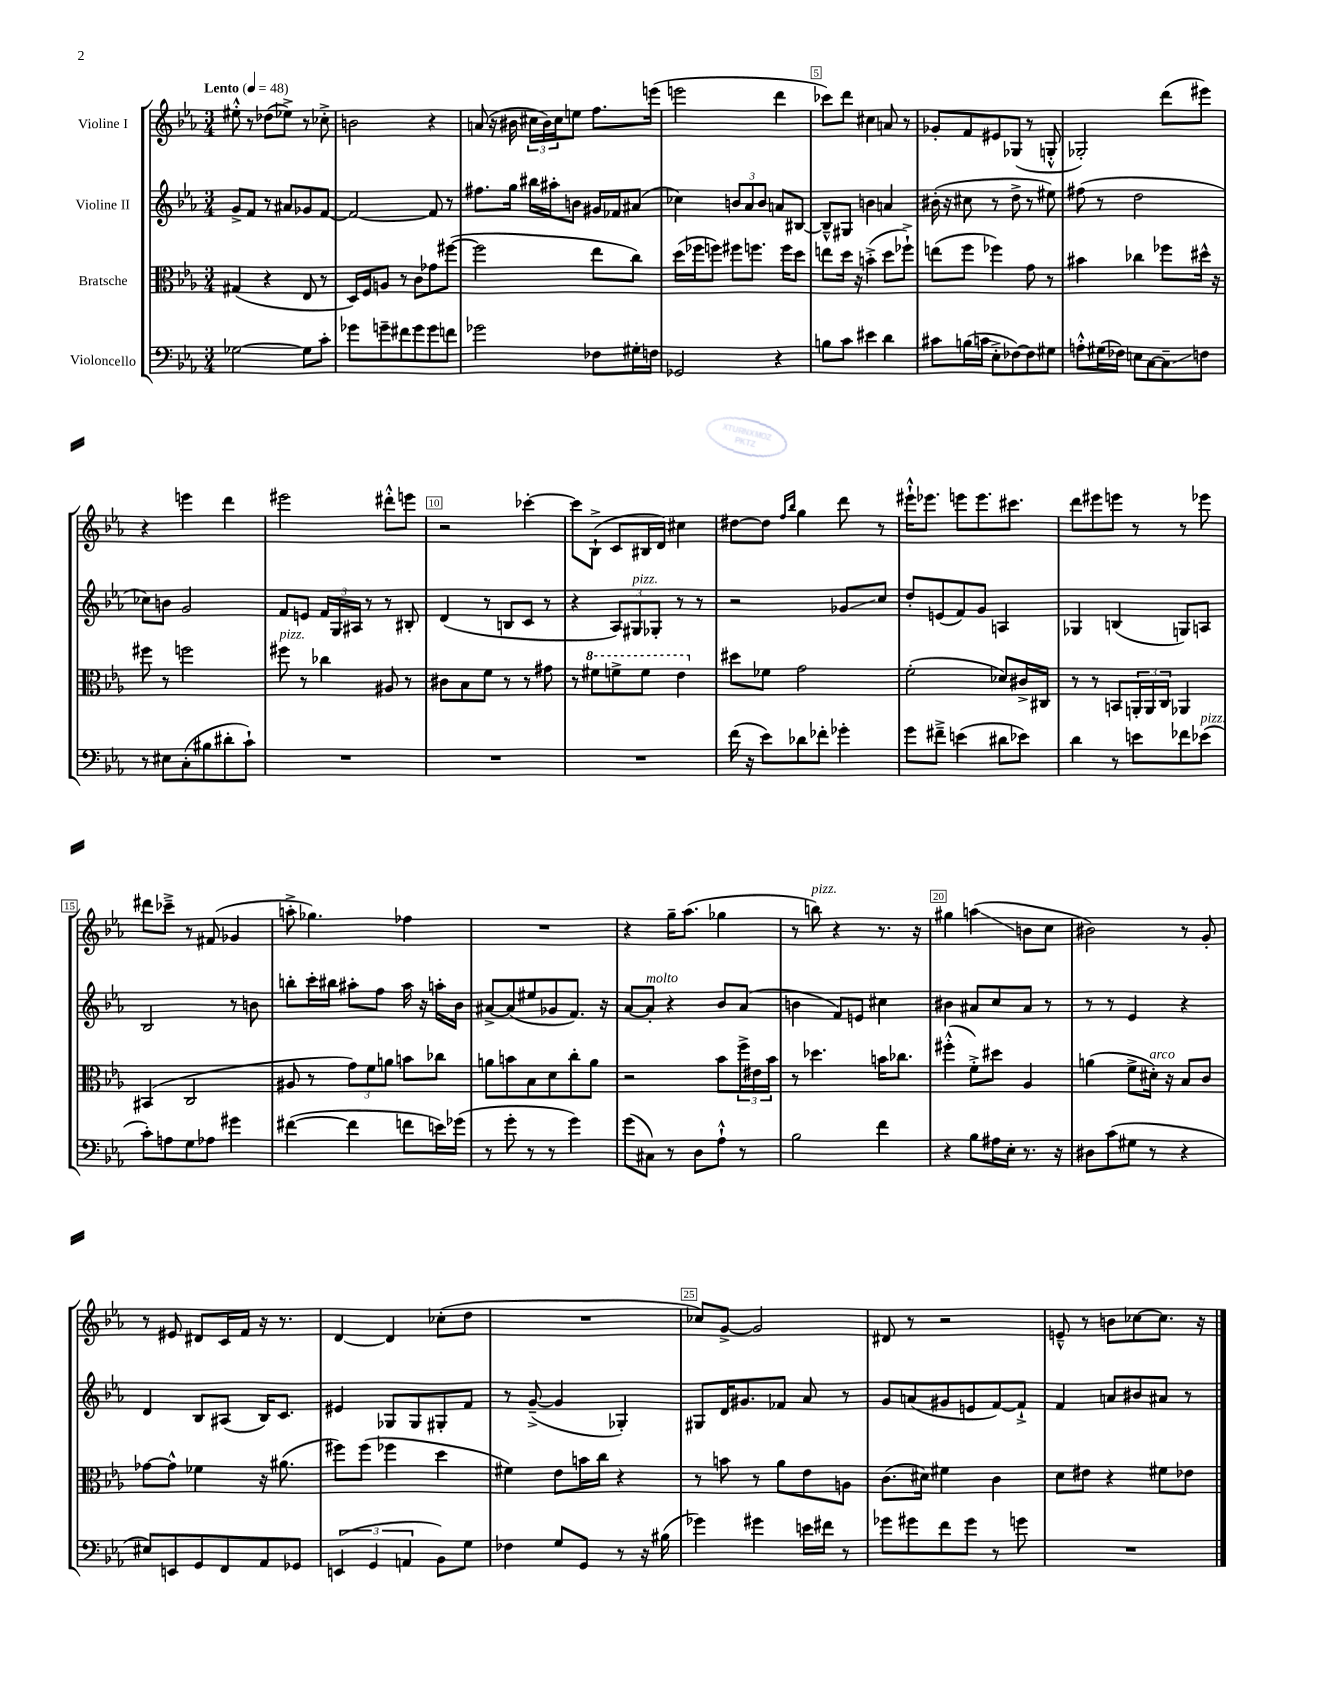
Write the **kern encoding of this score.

**kern	**kern	**kern	**kern
*staff4	*staff3	*staff2	*staff1
*clefF4	*clefC3	*clefG2	*clefG2
*k[b-e-a-]	*k[b-e-a-]	*k[b-e-a-]	*k[b-e-a-]
*M3/4	*M3/4	*M3/4	*M3/4
*MM48	*MM48	*MM48	*MM48
[2G-	(4G#	8g^	8ee#'^^
.	.	8f	8r
.	4r	8r	(8dd-
.	.	8a#	8ee-^)
8G-]	8E-	8g-	8r
8c'	8r	[8f	8cc-'^
=	=	=	=
8g-	16D)	2f_	2b
.	16F	.	.
8g~	8A	.	.
8f#	8r	.	.
8g	8c	.	.
8g	8g-	8f]	4r
8f	([8ff#	8r	.
=	=	=	=
2g-	2ff#]	8.ff#	(8a
.	.	.	16r
.	.	16gg	16b#
.	.	16bb#	24cc#
.	.	.	24b#)
.	.	16aa#'	.
.	.	.	24cc#
.	.	8b	8ee
8F-	8ee-	16g#	8.ff
.	.	16f-	.
16G#'	8cc)	(8a#	.
16F	.	.	(16eee
=	=	=	=
2GG-	(16dd	4cc-)	2eee
.	16ff-	.	.
.	8ff)	.	.
.	8ff#	12b	.
.	.	12a-	.
.	8.ff	.	.
.	.	12b	.
4r	.	8a	4ddd
.	16ff	.	.
.	8dd	[8B#	.
=	=	=	=
8B	8ee	8B#~^^]	8ccc-)
8c	16dd	8G#	8ddd
.	16r	.	.
4e#	(4b'^	4b	4cc#
4d	8dd	4a	8a
.	8ff-`^)	.	8r
=	=	=	=
8c#	(8ee	(16b#'	8g-'
.	.	16r	.
(16B	8ff	8cc#	8f
16c	.	.	.
8E-'^	4ff-)	8r	8e#
[8F-)	.	8dd^	(8G-
8F-]	8g	8r	8r
8G#	8r	8ee#)	8G'^^
=	=	=	=
8A'^^	4b#	(8ff#	2G-')
(16G#	.	8r	.
16F-)	.	.	.
8E	4cc-	2dd	.
[8C	.	.	.
8C~]	8ff-	.	(8ddd
8F	16dd#^^	.	8eee#)
.	16r	.	.
=	=	=	=
8r	8ff#	8cc-)	4r
8E#	8r	8b	.
(8C'	2ff	2g	4eee
8B#	.	.	.
8d#'	.	.	4ddd
8c`)	.	.	.
=	=	=	=
2.r	8ff#	8f	2eee#
.	8r	8e	.
.	4cc-	24f	.
.	.	24G	.
.	.	24A#	.
.	.	8r	.
.	8A#	8r	8ddd#'^^
.	8r	8B#'	8eee
=	=	=	=
2.r	8c#	(4d	2r
.	8B-	.	.
.	8f	8r	.
.	8r	8B	.
.	8r	8c	[4ccc-'
.	8g#	8r	.
=	=	=	=
2.r	8r	4r	8ccc-]
.	8ff#	.	(8B-`^
.	8ff^	12A-)	8c
.	.	12G#	.
.	8ff	.	16B#
.	.	12G-'	.
.	.	.	16d)
.	4ee-	8r	4cc#
.	.	8r	.
=	=	=	=
(16f	8dd#	2r	[8dd#
16r	.	.	.
8e-)	8f-	.	8dd#]
.	.	.	16qqff
.	.	.	16qqbb-
8d-	2g	.	4gg
8f-'	.	.	.
4g-'	.	8g-	8ddd
.	.	8cc	8r
=	=	=	=
8g	(2f'	8dd'	16eee#`^^
.	.	.	8.eee-
8f#~^	.	(8e	.
(4e	.	8f)	8eee
.	.	8g	8.eee
8d#	8d-)	4A	.
.	.	.	8.ccc#
8e-)	16c#^	.	.
.	16C#	.	.
=	=	=	=
4d	8r	4G-	8ddd
.	8r	.	8eee#
8r	8BB	(4B	8eee
8e	24AA'	.	8r
.	24AA	.	.
.	24C	.	.
8f-	4AA-	8G)	8r
(8e-	.	8A	8eee-
=	=	=	=
8c')	(4BB#	2B-	8ddd#
8A	.	.	8ccc-~^
8G	2C	.	8r
8A-	.	.	(8f#
4g#	.	8r	4g-
.	.	8b	.
=	=	=	=
([4f#	8A#	8bb'	8aa'^
.	8r	16ccc'	4.gg-)
.	.	16bb#	.
4f#]	12g)	8aa#'	.
.	12f	.	.
.	.	8ff	.
.	12a	.	.
8f	8b	16aa#	4ff-
.	.	16r	.
16e)	8cc-	16aa'	.
(16g-	.	16b-	.
=	=	=	=
8r	8a	[8a#^	2.r
8g'	8b	(8a#]	.
8r	8B-	8ee#	.
8r	8d	8g-	.
4g)	8cc'	8.f)	.
.	8a	.	.
.	.	16r	.
=	=	=	=
(8g	2r	[8a-	4r
8C#)	.	8a-']	.
8r	.	4r	16gg~
.	.	.	(8.aa-
8D	.	.	.
8A-`^^	8b-	8b-	4gg-
8r	24ff^	(8a-	.
.	24e#	.	.
.	24b-	.	.
=	=	=	=
2B-	8r	4b	8r
.	4.dd-	.	8bb)
.	.	8f)	4r
.	.	8e	.
4f	16b	4cc#	8.r
.	8.cc-	.	.
.	.	.	16r
=	=	=	=
4r	(4ff#'^^	4b#	4gg#
8B-	8f'^)	8a#	(4aa
16A#	8dd#	8cc	.
16E-'	.	.	.
8.r	4A-	8a#	8b
.	.	8r	8cc
16r	.	.	.
=	=	=	=
8D#	(4a	8r	2b#)
(8c	.	8r	.
8G#	8f^	4e-	.
8r	16d#')	.	.
.	16r	.	.
4r	8B-	4r	8r
.	8c	.	8g'
=	=	=	=
8E#)	[8g-	4d	8r
8EE	8g-^^]	.	8e#
8GG	4f-	8B-	8d#
8FF	.	(8A#	16c
.	.	.	16f
8AA-	16r	16B-)	16r
.	(8.a#	8.c	8.r
8GG-	.	.	.
=	=	=	=
(6EE	8ff#)	4e#	[4d
.	(8ff#	.	.
6GG	.	.	.
.	4ff-	8G-	4d]
6AA	.	.	.
.	.	8G-	.
8BB-)	4dd	8G#'	(8cc-'
8G	.	8f	8dd
=	=	=	=
4F-	4f#)	8r	2.r
.	.	([8g~^	.
8G	8e-	4g]	.
8GG	16b	.	.
.	16cc	.	.
8r	4r	4G-')	.
16r	.	.	.
(16B#	.	.	.
=	=	=	=
4g-)	8r	8G#	8cc-)
.	8b	16d	[8g^
.	.	8.g#	.
4g#	8r	.	2g]
.	8a-	8f-	.
16e	8e-	8a-	.
16f#	.	.	.
8r	8A	8r	.
=	=	=	=
8g-	(8.c	8g	8d#
8g#	.	(8a	8r
.	16d#)	.	.
8f	4f#	8g#	2r
8g#	.	8e	.
8r	4c	[8f)	.
8g	.	8f`^]	.
=	=	=	=
2.r	8d	4f	8e~^^
.	8e#	.	8r
.	4r	8a	8b
.	.	8b#	[8cc-
.	8f#	8a#	8.cc-]
.	8e-	8r	.
.	.	.	16r
==	==	==	==
*-	*-	*-	*-
